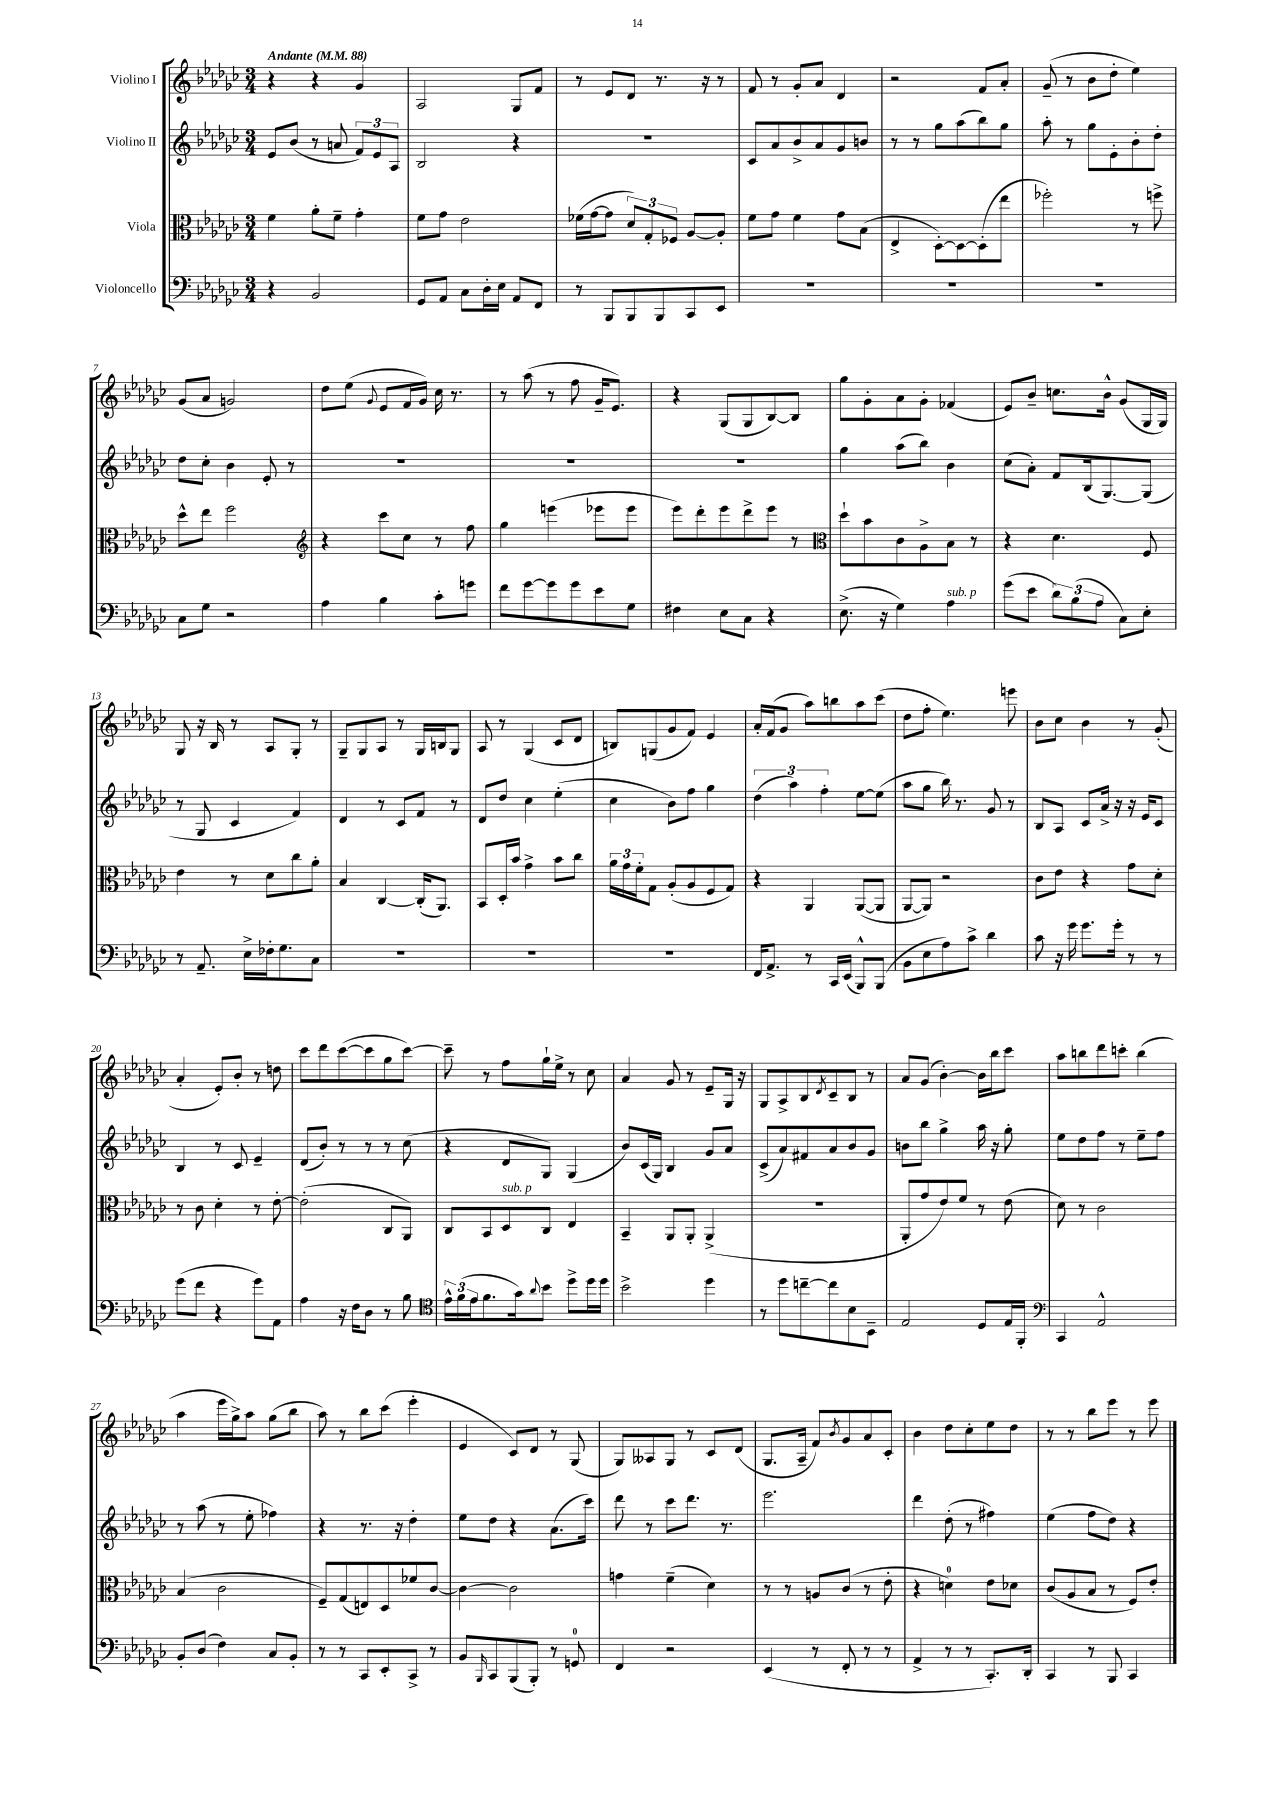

**kern	**kern	**kern	**kern
*part4	*part3	*part2	*part1
*staff4	*staff3	*staff2	*staff1
*I"Violoncello	*I"Viola	*I"Violino II	*I"Violino I
*clefF4	*clefC3	*clefG2	*clefG2
*k[b-e-a-d-g-c-]	*k[b-e-a-d-g-c-]	*k[b-e-a-d-g-c-]	*k[b-e-a-d-g-c-]
*M3/4	*M3/4	*M3/4	*M3/4
*MM88	*MM88	*MM88	*MM88
=1	=1	=1	=1
!	!	!	!LO:TX:a:B:t=Andante
4r	4f\	8e-/L	4r
.	.	(8b-/J	.
2BB-/	8a-'\L	8r	4r
.	8f~\J	8an/	.
.	4g-'\	12f/L)	4g-/
.	.	12e-/	.
.	.	12A-/J	.
=2	=2	=2	=2
8GG-/L	8f\L	2B-/	2A-/
8AA-/J	8g-\J	.	.
8C-\L	2e-\	.	.
16D-'\L	.	.	.
16E-\JJ	.	.	.
8AA-/L	.	4r	8G-/L
8FF/J	.	.	8f/J
=3	=3	=3	=3
8r	(16f-X\LL	2.r	8r
.	[16g-\J	.	.
8BBB-/L	8g-\J]	.	8e-/L
8BBB-/	12d-/L)	.	8d-/J
.	12G-'/	.	.
8BBB-/	.	.	8.r
.	12F-X/J	.	.
8CC-/	[8A-/L	.	.
.	.	.	16r
8EE-/J	8A-'/J]	.	8r
=4	=4	=4	=4
2.r	8f\L	8c-/L	8f/
.	8g-\J	8a-/	8r
.	4f\	8b-^/	8g-'/L
.	.	8a-/	8a-/J
.	8g-\L	8g-/	4d-/
.	(8B-\J	8bn/J	.
=5	=5	=5	=5
2.r	4E-^/	8r	2r
.	.	8r	.
.	[8D-'\L)	8gg-\L	.
.	8D-\_	(8aa-\	.
.	(8D-'\]	8bb-\)	8f/L
.	8ee-\J	8gg-\J	8a-'/J
=6	=6	=6	=6
2.r	2ff-X'\)	8aa-'\	(8g-~/
.	.	8r	8r
.	.	8gg-\L	8b-\L
.	.	8e-'\	8dd-'\J
.	8r	8b-'\	4ee-\)
.	8ffn^\	8dd-'\J	.
!!LO:LB:g=z
=7	=7	=7	=7
8C-\L	8dd-^^\L	8dd-\L	(8g-/L
8G-\J	8ee-\J	8cc-'\J	8a-/J
2r	2ff\	4b-\	2gn/)
.	.	8e-'/	.
.	.	8r	.
=8	=8	=8	=8
*	*clefG2	*	*
4A-\	4r	2.r	8dd-\L
.	.	.	(8ee-\J
.	.	.	8qqg-/
4B-\	8ccc-\L	.	8e-/L
.	8cc-\J	.	16f/L
.	.	.	16g-/JJ)
8c-'\L	8r	.	16cc-\
.	.	.	8.r
8gn\J	8ff\	.	.
=9	=9	=9	=9
8f\L	4gg-\	2.r	8r
[8g-\	.	.	(8aa-\
8g-\]	(4eeen\	.	8r
8g-\	.	.	8ff\
8e-\	8eee-X\L	.	16g-~/KL
.	.	.	8.e-/J)
8G-\J	8eee-\J	.	.
=10	=10	=10	=10
4F#X\	8eee-\L)	2.r	4r
.	8ddd-'\	.	.
8E-\L	8eee-\	.	(8G-/L
8C-\J	8ddd-^\	.	8G-/
4r	8eee-\J	.	[8B-/)
.	8r	.	8B-/J]
=11	=11	=11	=11
*	*clefC3	*	*
(8.E-^\	8dd-`\L	4gg-\	8gg-\L
.	8b-\	.	8g-'\
16r	.	.	.
4G-\)	8c-\	(8aa-\L	8a-\
.	8A-^\	8bb-\J)	8g-'\J
!LO:TX:a:i:t=sub. p	!	!	!
4A-\	8B-\J	4b-\	(4f-X/
.	8r	.	.
=12	=12	=12	=12
(8g-\L	4r	(8cc-\L	8e-/L)
8e-\J	.	8a-'\J)	8b-~/J
12d-\L)	4.d-\	8f/L	8.ccn\L
(12B-\	.	.	.
.	.	(16B-/k	.
12A-\J	.	.	.
.	.	[8.G-/)	16b-^^\Jk
8C-\L)	.	.	(8g-/L
8E-'\J	8F/	(8G-/J]	16G-/L
.	.	.	16G-/JJ)
!!LO:LB:g=z
=13	=13	=13	=13
8r	4e-\	8r	8G-/
8.AA-~/	.	8G-/	16r
.	.	.	16B-/
.	8r	4c-/	8r
16E-^\LL	.	.	.
16F-X'\J	8d-\L	.	8A-/L
8.G-\	.	.	.
.	8cc-\	4f/)	8G-'/J
8C-\J	8a-'\J	.	8r
=14	=14	=14	=14
2.r	4B-/	4d-/	8G-~/L
.	.	.	8G-/
.	[4C-/	8r	8A-/J
.	.	8c-/L	8r
.	(16C-'/KL]	8f/J	16G-/LL
.	8.AA-/J)	.	16Bn/J
.	.	8r	8G-/J
=15	=15	=15	=15
2.r	8BB-/L	8d-/L	8A-/
.	16D-'/L	8dd-/J	8r
.	16b-/JJ	.	.
.	4g-^\	4cc-\	(4G-/
.	8b-\L	(4ee-'\	8c-/L
.	8cc-\J	.	8d-/J
=16	=16	=16	=16
2.r	24a-\LL	4cc-\	8Bn/L)
.	24g-\	.	.
.	24f'\J	.	.
.	8G-\J	.	(8Gn/
.	(8A-'/L	8b-\L)	8g-/
.	8A-/	8ff\J	8f/J)
.	8F/	4gg-\	4e-/
.	8G-/J)	.	.
=17	=17	=17	=17
16FF/KL	4r	(6dd-\	16a-'/LL
8.AA-^/J	.	.	(16f/J
.	.	.	8g-/J
.	.	6aa-\)	.
8r	4AA-/	.	8aa-\L)
.	.	6ff'\	.
16CC-/LL	.	.	8bbn\
(16EE-/JJ	.	.	.
8BBB-^^/L)	([8AA-/L	[8ee-\L	8aa-\
(8BBB-/J	8AA-/J]	(8ee-\J]	(8ccc-\J
=18	=18	=18	=18
8BB-\L	[8AA-/L	8aa-\L	8dd-\L
8E-\	8AA-/J])	8gg-\J	8ff'\J
8A-\)	2r	16bb-\)	4.ee-\)
.	.	8.r	.
8c-^\J	.	.	.
4d-\	.	8g-/	.
.	.	8r	8eeen\
=19	=19	=19	=19
8c-\	8c-\L	8B-/L	8b-\L
16r	8e-\J	8A-/J	8cc-\J
16g-\	.	.	.
8.g-\L	4r	8c-/L	4b-\
.	.	16a-^/Jk	.
16g-'\Jk	.	16r	.
8r	8g-\L	16r	8r
.	.	16e-/KL	.
8r	8d-'\J	8c-/J	(8g-'/
!!LO:LB:g=z
=20	=20	=20	=20
(8g-\L	8r	4B-/	4a-'/
8f\J	8c-\	.	.
4r	4d-'\	8r	8e-'/L)
.	.	8c-/	8b-'/J
8g-\L)	8r	4e-~/	8r
8AA-\J	[8e-'\	.	8ddn\
=21	=21	=21	=21
4A-\	(2e-'\]	(8d-/L	8ccc-\L
.	.	8b-'/J)	8ddd-\
16r	.	8r	([8ccc-\
16F\KL	.	.	.
8D-\J	.	8r	8ccc-\]
8r	8C-/L	8r	8gg-\
8B-\	8AA-/J)	(8cc-\	[8ccc-\J)
=22	=22	=22	=22
*clefC4	*	*	*
24e-^^\LL	8C-/L	4r	8ccc-~\]
(24f\	.	.	.
24e-\J	.	.	.
8.f\	8BB-/	.	8r
!	!LO:TX:a:i:t=sub. p	!	!
.	8D-/	8d-/L	8ff\L
16g-\k)	.	.	.
8qqa-/	.	.	.
8b-\J	8C-/J	8G-/J)	16gg-`\L
.	.	.	16ee-^\JJ
8dd-^\L	4E-/	(4G-/	8r
16dd-\L	.	.	8cc-\
16dd-\JJ	.	.	.
=23	=23	=23	=23
2b-^\	4BB-~/	8b-/L)	4a-/
.	.	(16c-/L	.
.	.	16G-/JJ)	.
.	8AA-/L	4B-/	8g-/
.	8AA-'/J	.	8r
4dd-\	(4AA-^/	8g-/L	8e-~/L
.	.	8a-/J	16G-/Jk
.	.	.	16r
=24	=24	=24	=24
8r	2.r	(8c-^/L	8G-/L
8dd-\L	.	8a-/)	8A-^/
[8ccn~\	.	8f#X/	8B-/
.	.	.	8qd-/
8cc\]	.	8a-/	8c-~/
8B-\	.	8b-/	8B-/J
8BB-~\J	.	8g-/J	8r
=25	=25	=25	=25
2E-/	8AA-'/L	8bn\L	8a-/L
.	8g-/	8bb-\J	(8g-/J
.	8e-/)	4gg-^\	[4b-'\)
.	8f/J	.	.
8D-/L	8r	16aa-\	16b-\LL]
.	.	16r	16bb-\J
16E-/L	(8e-\	8gg-'\	8ccc-\J
16FF'/JJ	.	.	.
=26	=26	=26	=26
*clefF4	*	*	*
4CC-/	8d-\)	8ee-\L	8aa-\L
.	8r	8dd-\	8bbn\
2AA-^^/	2c-\	8ff\J	8ddd-\
.	.	8r	8cccn'\J
.	.	8ee-~\L	(4bb\
.	.	8ff\J	.
!!LO:LB:g=z
=27	=27	=27	=27
8BB-'/L	(4B-/	8r	4aa-\
(8D-/J	.	(8aa-\	.
4F\)	2c-\	8r	16eee-\LL
.	.	.	16gg-^\J)
.	.	8ee-'\	8aa-\J
8C-/L	.	4ff-X\)	(8gg-\L
8BB-'/J	.	.	8bb-\J
=28	=28	=28	=28
8r	8F~/L)	4r	8aa-\)
8r	(8G-/	.	8r
8CC-/L	8En/)	8.r	8bb-\L
8EE-'/	8D-/	.	(8ccc-\J
.	.	16r	.
8CC-^/J	8f-X/	4dd-'\	4eee-'\
8r	[8c-/J	.	.
=29	=29	=29	=29
8BB-/L	4c-\_	8ee-\L	4e-/
16qqBBB-/	.	.	.
8CC-/	.	8dd-\J	.
(8BBB-/	2c-\]	4r	8c-/L)
8BBB-'/J)	.	.	8d-/J
8r	.	(8.a-\L	8r
8GGn/	.	.	(8G-/
.	.	16ccc-\Jk)	.
=30	=30	=30	=30
4FF/	4gn\	8ddd-\	8G-/L)
.	.	8r	8A--X/
2r	(4f~\	8ccc-\L	8G-/J
.	.	8.ddd-\J	8r
.	4d-\)	.	8c-/L
.	.	8.r	.
.	.	.	(8d-/J
=31	=31	=31	=31
(4EE-/	8r	2.eee-\	8.G-/L
.	8r	.	.
.	.	.	16A-~/Jk
8r	8An/L	.	8f/L)
.	.	.	8qb-/
8FF'/	(8c-/J	.	8g-/
8r	8r	.	8a-/
8r	8e-'\	.	8c-'/J
=32	=32	=32	=32
4AA-^/	4r	4ddd-\	4b-\
8r	4dn\)	(8dd-'\	8dd-\L
8r	.	8r	8cc-'\
8.CC-'/L)	8e-\L	4ff#X\)	8ee-\
.	8d-X\J	.	8dd-\J
16DD-'/Jk	.	.	.
=33	=33	=33	=33
4CC-/	(8c-/L	(4ee-\	8r
.	8A-/	.	8r
8r	8B-/J	8ff\L	8bb-\L
8BBB-/	8r	8dd-\J)	8eee-\J
4CC-/	8F/L)	4r	8r
.	8e-'/J	.	8eee-\
==	==	==	==
*-	*-	*-	*-
